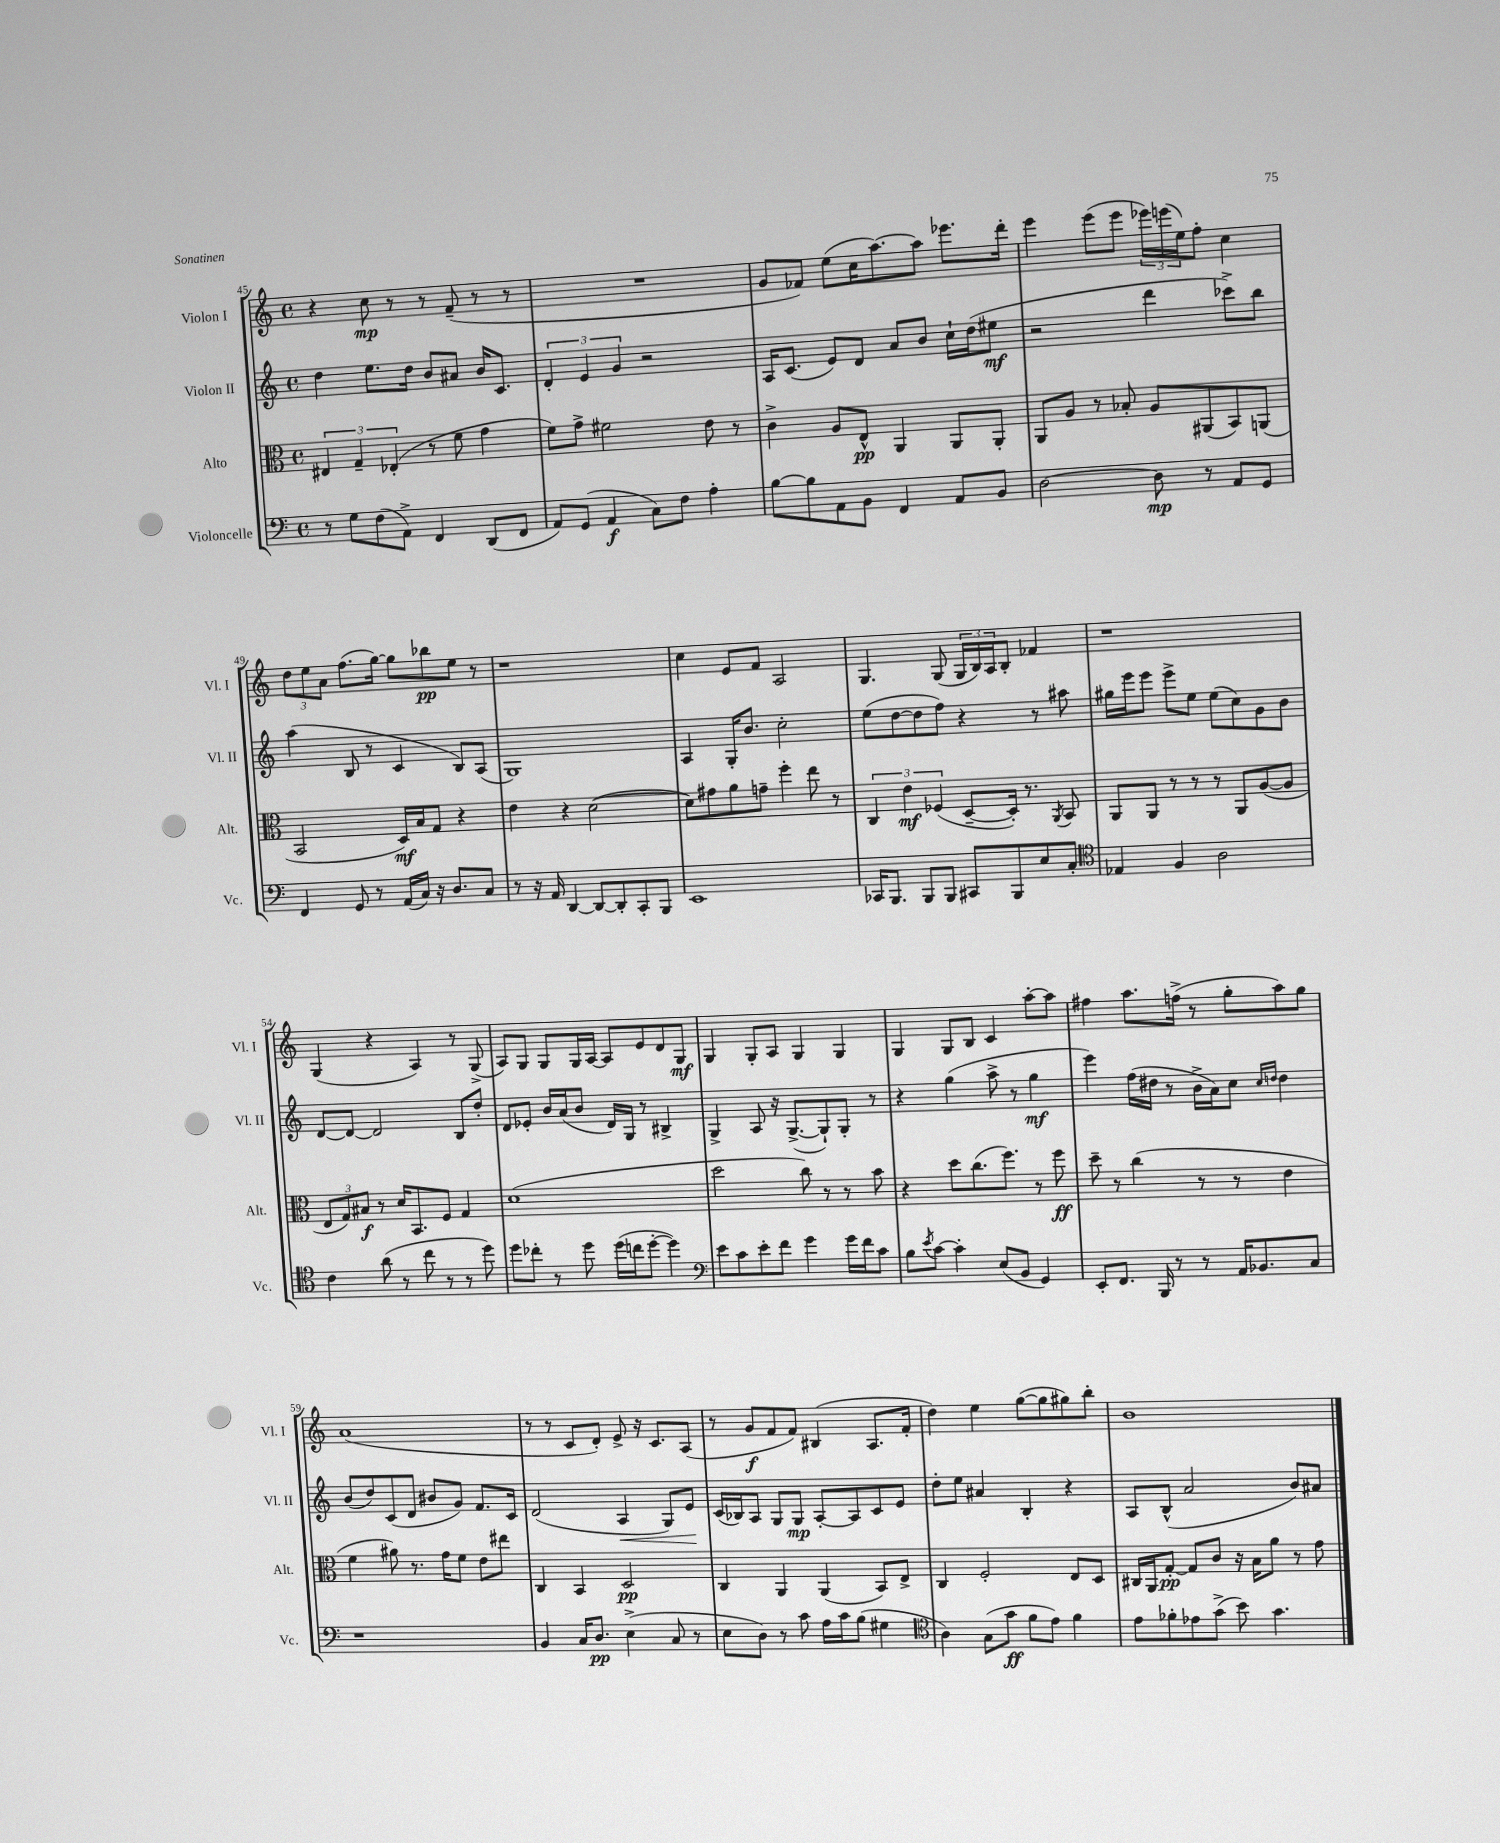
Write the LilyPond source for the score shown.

<<
\new StaffGroup <<
\new Staff = "s0" \with { instrumentName = "Violon I" shortInstrumentName = "Vl. I" } {
    \clef treble \key c \major \defaultTimeSignature \time 4/4
    r4 c''8\mp r8 r8 f'8--( r8 r8 |
    R1 |
    g'8 fes'8) e''8( c''16 a''8.~) a''8 ees'''8. d'''16-. |
    e'''4 e'''8( e'''8 \tuplet 3/2 { ees'''16) e'''16( e''16) } f''8-. c''4 |
    \tuplet 3/2 { d''8 e''8 a'8 } f''8.( g''16~) g''8 bes''8\pp e''8 r8 |
    r1 |
    c''4 e'8 f'8 a2 |
    g4. g8( \tuplet 3/2 { g16 b16) a16 } b8-. fes'4 |
    r1 |
    g4( r4 a4) r8 g8->( |
    a8) g8 g8 g16 a16~ a8 e'8 d'8 g8\mf |
    g4 g8-. a8 g4 g4 |
    g4 g8 b8 c'4 a''8~-. a''8 |
    fis''4 a''8. f''16->( r8 g''8-. a''8) g''8 |
    a'1( |
    r8 r8 c'8 d'8-.) e'8-> r16 c'8. a8( |
    r8 g'8\f f'8 f'8) bis4( a8. f'16-. |
    d''4) e''4 g''8~( g''8 gis''8) b''8-. |
    b'1 \bar "|." |
}
\new Staff = "s1" \with { instrumentName = "Violon II" shortInstrumentName = "Vl. II" } {
    \clef treble \key c \major \defaultTimeSignature \time 4/4
    d''4 e''8. d''16 b'8 ais'8 b'16 c'8. |
    \tuplet 3/2 { d'4-. e'4 g'4 } r2 |
    a16 c'8.( e'8) d'8 a'8 b'8 c''16-! d''16( eis''8\mf |
    r2 d'''4 ces'''8->) b''8 |
    a''4( b8 r8 c'4 b8) a8( |
    g1) |
    a4 g16-. b'8. c''2-. |
    e''8( d''8~ d''8 f''8) r4 r8 ais''8 |
    gis''16 e'''16 e'''8 e'''8-> e''8 e''8( c''8) g'8 b'8 |
    d'8~ d'8~ d'2 b8 d''8-. |
    d'8 ees'8-. b'16 a'16( b'8 d'16) g16 r8 bis4-> |
    g4-> a8 r16 g8.~->( g8-!) g8-. r8 |
    r4 g''4( a''8-> r8 g''4\mf |
    e'''4) f''16( dis''16 r8 b'16-> a'16) c''8 \grace { c''16 d''16 } d''4 |
    b'8( d''8) c'8( d'8 bis'8 g'8) f'8. c'16 |
    d'2( a4\< g8) e'8\! |
    c'16( bes16) a8 g8 g8\mp a8~-. a8 c'8 e'8 |
    d''8-. e''8 ais'4 b4-. r4 |
    a8 b8-^( a'2 b'8) ais'8 \bar "|." |
}
\new Staff = "s2" \with { instrumentName = "Alto" shortInstrumentName = "Alt." } {
    \clef alto \key c \major \defaultTimeSignature \time 4/4
    \tuplet 3/2 { eis4 g4-- ees4-.( } r8 f'8 g'4 |
    f'8) g'8-> fis'2 e'8 r8 |
    c'4-> a8 e8-^\pp a,4 a,8 a,8-. |
    a,8 a8 r8 bes8-. a8 ais,8( b,8) a,8( |
    b,2 d16\mf) b16 g8 r4 |
    e'4 r4 d'2~( |
    d'8) gis'8 a'8 g'8-- f''4-. e''8 r8 |
    \tuplet 3/2 { c4 e'4\mf fes4( } d8~-- d16-.) r8. \acciaccatura { a,8 } b,8 |
    a,8 a,8 r8 r8 r8 a,8 a8~( a8 |
    \tuplet 3/2 { e8 g8) bis8\f } r8 d'16 b,8. f8 g4 |
    d'1( |
    d''2 c''8) r8 r8 b'8 |
    r4 d''8 c''8.( f''8.) r8 f''8\ff |
    d''8-- r8 c''4( r8 r8 e'4 |
    f'4 ais'8) r8. g'16 f'8 e'8 eis''8 |
    c4 b,4 d2\pp |
    c4 a,4 a,4( b,8) e8-> |
    c4 f2-. e8 d8 |
    cis16 a,16 g8~-.\pp g8 c'8 r16 b16 a'8 r8 g'8 \bar "|." |
}
\new Staff = "s3" \with { instrumentName = "Violoncelle" shortInstrumentName = "Vc." } {
    \clef bass \key c \major \defaultTimeSignature \time 4/4
    r8 g8 f8( a,8->) f,4 d,8( f,8 |
    a,8) g,8( a,4\f c8) f8 a4-. |
    b8~ b8 a,8 b,8 f,4 a,8 b,8 |
    d2~ d8\mp r8 a,8 g,8 |
    f,4 g,8 r8 a,16( c16) r16 d8. c8 |
    r8 r16 a,16 d,4~ d,8~ d,8-. c,8-. b,,8 |
    e,1 |
    ces,16 b,,8. b,,8 b,,8 cis,8 b,,8 e8 c8-. |
    \clef tenor ees4 f4 a2 |
    c'4 a'8( r8 c''8 r8 r8 d''8) |
    d''8 ces''8-. r8 d''8 d''16( c''16 d''8~-. d''4) |
    \clef bass e'8 c'8 e'8-. f'8 g'4 g'16 f'16 c'8 |
    b8 \acciaccatura { e'8 } c'8~ c'4-. e8( b,8 g,4) |
    e,8-. f,8. b,,16 r8 r8 a,16 bes,8. c8 |
    r1 |
    b,4 c16 d8.\pp e4->( c8 r8 |
    e8 d8) r8 c'8 a16 c'16 b8( gis4 |
    \clef tenor a4) g8( g'8\ff f'8 e'8) f'4 |
    e'8 fes'8-. ees'8 g'8->( b'8) g'4. \bar "|." |
}
>>
>>
\layout { \context { \Score currentBarNumber = #45 } }
